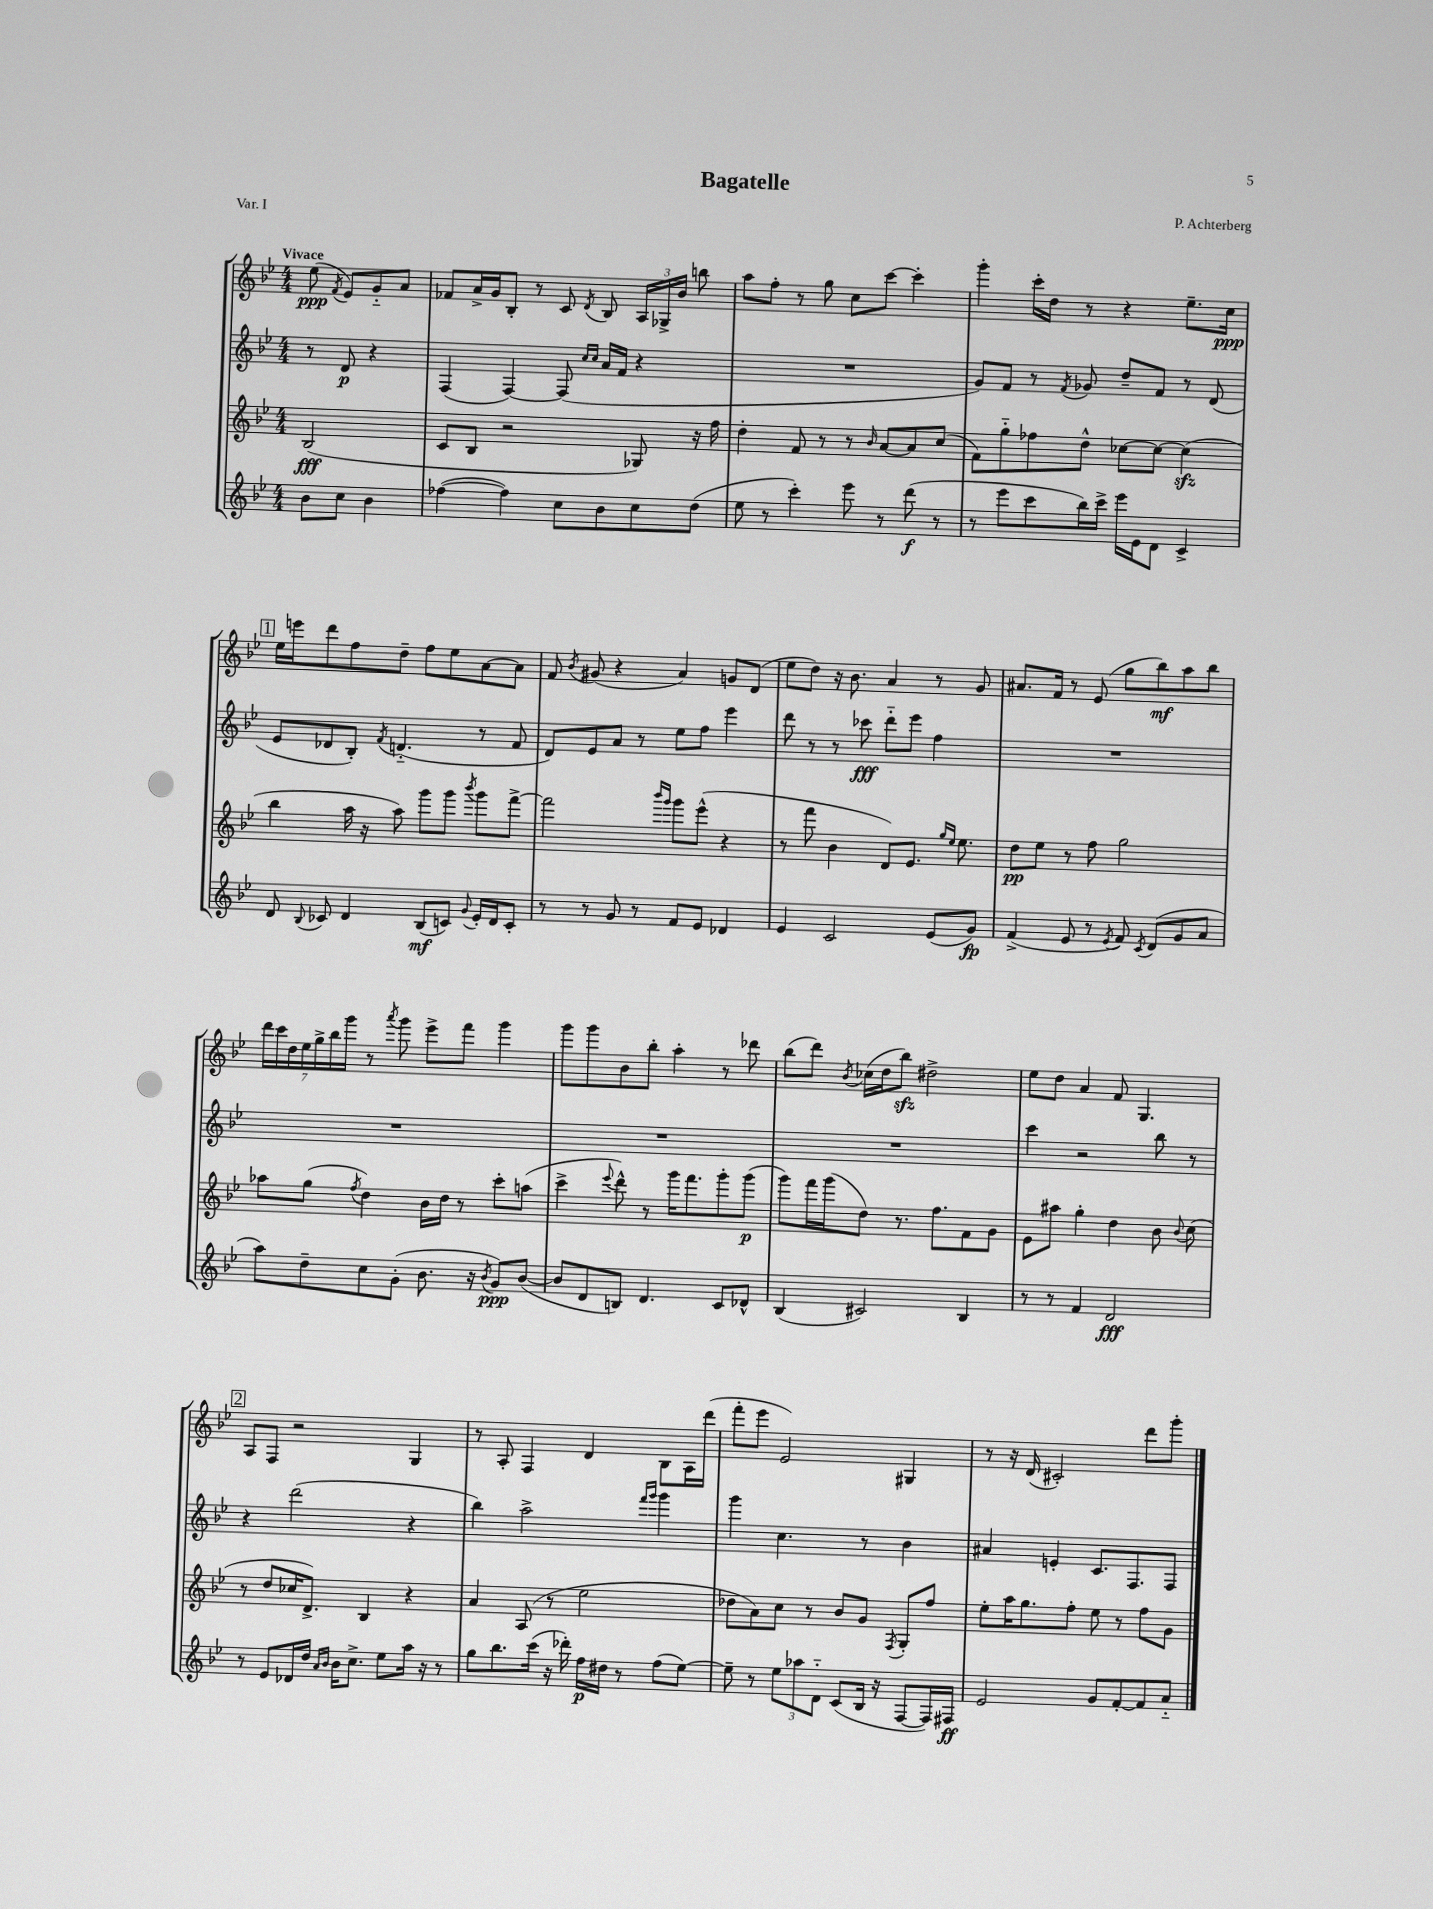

**kern	**dynam	**kern	**dynam	**kern	**dynam	**kern	**dynam
*part4	*part4	*part3	*part3	*part2	*part2	*part1	*part1
*staff4	*staff4	*staff3	*staff3	*staff2	*staff2	*staff1	*staff1
*clefG2	*	*clefG2	*	*clefG2	*	*clefG2	*
*k[b-e-]	*	*k[b-e-]	*	*k[b-e-]	*	*k[b-e-]	*
*M4/4	*	*M4/4	*	*M4/4	*	*M4/4	*
=	=	=	=	=	=	=	=
!	!	!	!	!	!	!LO:TX:a:B:t=Vivace	!
8b-\L	.	(2B-/	fff	8r	.	(8ee-\	ppp
.	.	.	.	.	.	8qf/	.
8cc\J	.	.	.	8d/	p	8e-/L)	.
4b-\	.	.	.	4r	.	8g/	.
.	.	.	.	.	.	8a/J	.
=1	=1	=1	=1	=1	=1	=1	=1
([4ff-X\	.	8c/L	.	(4F/	.	8f-X/L	.
.	.	8B-/J	.	.	.	16a^/L	.
.	.	.	.	.	.	16g/J	.
4ff-\])	.	2r	.	[4F/)	.	8B-'/J	.
.	.	.	.	.	.	8r	.
8cc\L	.	.	.	(8F/]	.	8c/	.
.	.	.	.	16qqcc/LL	.	.	.
.	.	.	.	16qqcc/JJ	.	8qd/	.
8b-\	.	.	.	16a/LL	.	8B-/	.
.	.	.	.	16f/JJ	.	.	.
8cc\	.	8G-X/)	.	4r	.	24A/LL	.
.	.	.	.	.	.	24G-X^/	.
.	.	.	.	.	.	24b-/JJ	.
(8dd\J	.	16r	.	.	.	8bbn\	.
.	.	16ff\	.	.	.	.	.
=2	=2	=2	=2	=2	=2	=2	=2
8ee-\	.	4dd'\	.	1r	.	8aa\L	.
8r	.	.	.	.	.	8ff'\J	.
4ccc'\)	.	8f/	.	.	.	8r	.
.	.	8r	.	.	.	8gg\	.
8eee-\	.	8r	.	.	.	8cc\L	.
.	.	16qqb-/	.	.	.	.	.
8r	.	[8a/L	.	.	.	[8ccc\J	.
(8ddd\	f	8a/]	.	.	.	4ccc'\]	.
8r	.	(8cc/J	.	.	.	.	.
=3	=3	=3	=3	=3	=3	=3	=3
8r	.	8f\L)	.	8g/L)	.	4ggg'\	.
8eee-\L	.	8gg\	.	8f/J	.	.	.
8ccc\	.	8ff-X\	.	8r	.	16ccc'\LL	.
.	.	.	.	.	.	16dd\JJ	.
.	.	.	.	8qf/	.	.	.
16bb-\L)	.	8dd^^\J	.	8g-X/	.	8r	.
16ccc^\JJ	.	.	.	.	.	.	.
16eee-\LL	.	[8cc-X\L	.	8dd~/L	.	4r	.
16e-\J	.	.	.	.	.	.	.
8d\J	.	8cc-\J_	.	8f/J	.	.	.
4c^/	.	(4cc-zz\]	.	8r	.	8.ee-~\L	.
.	.	.	.	(8d/	.	.	.
.	.	.	.	.	.	16cc\Jk	ppp
!!LO:LB:g=z
!!LO:REH:place=s1:t=1
=4	=4	=4	=4	=4	=4	=4	=4
8d/	.	4bb-\	.	8e-/L	.	16ee-\LL	.
.	.	.	.	.	.	16eeen\J	.
8qqB-/	.	.	.	.	.	.	.
8c-X/	.	.	.	8d-X/	.	8ddd\	.
4d/	.	16aa\	.	8B-'/J)	.	8ff\	.
.	.	16r	.	.	.	.	.
.	.	.	.	8qf/	.	.	.
.	.	8aa\)	.	(4.dn/	.	8dd~\J	.
(8B-/L	mf	8ggg\L	.	.	.	8ff\L	.
8cn/J)	.	8ggg\J	.	.	.	8ee-\	.
8qqg/	.	8qbbb-/	.	.	.	.	.
16e-'/LL	.	8ggg\L	.	8r	.	[8a\	.
16d/J	.	.	.	.	.	.	.
8c'/J	.	[8fff^\J	.	8f/	.	8a\J]	.
=5	=5	=5	=5	=5	=5	=5	=5
8r	.	2fff\]	.	8d/L)	.	8f/	.
.	.	.	.	.	.	8qb-/	.
8r	.	.	.	8e-/	.	(8g#X/	.
8g/	.	.	.	8a/J	.	4r	.
8r	.	.	.	8r	.	.	.
.	.	16qqbbb-/LL	.	.	.	.	.
.	.	16qqggg/JJ	.	.	.	.	.
8f/L	.	8ggg\L	.	8ee-\L	.	4a/)	.
8e-/J	.	(8eee-^^\J	.	8ff\J	.	.	.
4d-X/	.	4r	.	4eee-\	.	8gn/L	.
.	.	.	.	.	.	(8d/J	.
=6	=6	=6	=6	=6	=6	=6	=6
4e-/	.	8r	.	8ddd\	.	8ee-\L	.
.	.	8fff\	.	8r	.	8dd\J)	.
2c/	.	4b-\	.	8r	.	16r	.
.	.	.	.	.	.	8.b-\	.
.	.	.	.	8ccc-X\	fff	.	.
.	.	8d/L)	.	8ddd\L	.	4a/	.
.	.	8.e-/J	.	8eee-\J	.	.	.
(8e-/L	.	.	.	4ff\	.	8r	.
.	.	16qqgg/LL	.	.	.	.	.
.	.	16qqee-/JJ	.	.	.	.	.
.	.	8.ee-\	.	.	.	.	.
8g/J)	fp	.	.	.	.	8g/	.
=7	=7	=7	=7	=7	=7	=7	=7
(4f^/	.	8dd\L	pp	1r	.	8.a#X/L	.
.	.	8ee-\J	.	.	.	.	.
.	.	.	.	.	.	16f/Jk	.
8e-/	.	8r	.	.	.	8r	.
8r	.	8ff\	.	.	.	(8e-/	.
8qe-/	.	.	.	.	.	.	.
8f/)	.	2gg\	.	.	.	8gg\L	.
8qc/	.	.	.	.	.	.	.
(8d/L	.	.	.	.	.	8bb-\)	mf
8g/	.	.	.	.	.	8aa\	.
8a/J	.	.	.	.	.	8bb-\J	.
!!LO:LB:g=z
=8	=8	=8	=8	=8	=8	=8	=8
8aa\L)	.	8aa-X\L	.	1r	.	28ddd\LL	.
.	.	.	.	.	.	28ccc\	.
.	.	.	.	.	.	28dd\	.
.	.	.	.	.	.	28ee-\	.
8dd~\	.	(8gg\J	.	.	.	.	.
.	.	.	.	.	.	28gg^\	.
.	.	.	.	.	.	28bb-\	.
.	.	.	.	.	.	28ggg\JJ	.
.	.	8qff/	.	.	.	.	.
8cc\	.	4dd\)	.	.	.	8r	.
.	.	.	.	.	.	8qaaa/	.
(8g'\J	.	.	.	.	.	8ggg\	.
8.b-\	.	16b-\LL	.	.	.	8eee-^\L	.
.	.	16dd\JJ	.	.	.	.	.
.	.	8r	.	.	.	8fff\J	.
16r	.	.	.	.	.	.	.
8qb-/	.	.	.	.	.	.	.
8g/L)	ppp	8ccc'\L	.	.	.	4ggg\	.
([8b-/J	.	(8aan\J	.	.	.	.	.
=9	=9	=9	=9	=9	=9	=9	=9
8b-/L]	.	4ccc^\	.	1r	.	8ggg\L	.
8d/	.	.	.	.	.	8ggg\	.
.	.	8qqeee-/	.	.	.	.	.
8Bn/J)	.	8ddd^^\)	.	.	.	8b-\	.
4.d/	.	8r	.	.	.	8bb-'\J	.
.	.	16ggg\KL	.	.	.	4aa'\	.
.	.	8.fff\	.	.	.	.	.
8c/L	.	8ggg'\	.	.	.	8r	.
8d-X^^/J	.	(8ggg\J	p	.	.	8ddd-X\	.
=10	=10	=10	=10	=10	=10	=10	=10
(4B-/	.	8ggg\L)	.	1r	.	(8bb-\L	.
.	.	16fff\L	.	.	.	8ddd\J)	.
.	.	(16ggg\J	.	.	.	.	.
.	.	.	.	.	.	8qb-/	.
2c#X/)	.	8dd\J)	.	.	.	(16cc-X\LL	.
.	.	.	.	.	.	16dd\J	.
.	.	8.r	.	.	.	8bb-zz\J)	.
.	.	.	.	.	.	2dd#X^\	.
.	.	8.ff\L	.	.	.	.	.
4B-/	.	8f\	.	.	.	.	.
.	.	8g\J	.	.	.	.	.
=11	=11	=11	=11	=11	=11	=11	=11
8r	.	8e-\L	.	4ccc\	.	8ee-\L	.
8r	.	8aa#X\J	.	.	.	8dd\J	.
4f/	.	4gg'\	.	2r	.	4a/	.
2d/	fff	4dd\	.	.	.	8f/	.
.	.	.	.	.	.	4.G/	.
.	.	8b-\	.	8bb-\	.	.	.
.	.	8qqb-/	.	.	.	.	.
.	.	(8cc\	.	8r	.	.	.
!!LO:LB:g=z
!!LO:REH:place=s1:t=2
=12	=12	=12	=12	=12	=12	=12	=12
8r	.	8r	.	4r	.	8A/L	.
8e-/L	.	8dd/L	.	.	.	8F/J	.
16d-X/L	.	16cc-X/K	.	(2ddd\	.	2r	.
16dd/JJ	.	8.d^/J)	.	.	.	.	.
16qqa/LL	.	.	.	.	.	.	.
16qqb-/JJ	.	.	.	.	.	.	.
16b-\KL	.	.	.	.	.	.	.
8.cc^\J	.	.	.	.	.	.	.
.	.	4B-/	.	.	.	.	.
8ee-\L	.	.	.	.	.	.	.
16aa\Jk	.	4r	.	4r	.	4G/	.
16r	.	.	.	.	.	.	.
8r	.	.	.	.	.	.	.
=13	=13	=13	=13	=13	=13	=13	=13
8gg\L	.	4a/	.	4bb-\)	.	8r	.
8.bb-\	.	.	.	.	.	8A'/	.
.	.	(8A/	.	2aa^\	.	4F/	.
(16ccc\Jk	.	.	.	.	.	.	.
16r	.	8r	.	.	.	.	.
16ddd-X'\)	.	.	.	.	.	.	.
16ff\LL	p	2ee-\	.	.	.	4d/	.
16dd#X\JJ	.	.	.	.	.	.	.
8r	.	.	.	.	.	.	.
.	.	.	.	16qqfff/LL	.	.	.
.	.	.	.	16qqggg/JJ	.	.	.
(8ff\L	.	.	.	4ggg\	.	8B-\L	.
[8ee-\J)	.	.	.	.	.	16A\L	.
.	.	.	.	.	.	(16ddd\JJ	.
=14	=14	=14	=14	=14	=14	=14	=14
8ee-~\]	.	8dd-X\L	.	4ggg\	.	8fff'\L	.
8r	.	8a\)	.	.	.	8eee-\J	.
12ee-\L	.	8cc\J	.	4.cc\	.	2e-/)	.
12aa-X\	.	.	.	.	.	.	.
.	.	8r	.	.	.	.	.
12d\J	.	.	.	.	.	.	.
(8c/L	.	8b-/L	.	.	.	.	.
16B-/Jk	.	8g/J	.	8r	.	.	.
16r	.	.	.	.	.	.	.
.	.	8qF/	.	.	.	.	.
[8F/L	.	8G'/L	.	4b-\	.	4G#X/	.
16F/L])	.	8ff/J	.	.	.	.	.
16F#X/JJ	ff	.	.	.	.	.	.
=15	=15	=15	=15	=15	=15	=15	=15
2e-/	.	8ee-'\L	.	4a#X/	.	8r	.
.	.	16aa\K	.	.	.	16r	.
.	.	8.gg\	.	.	.	(16d/	.
.	.	.	.	4en'/	.	2c#X'/)	.
.	.	8ff'\J	.	.	.	.	.
8g/L	.	8ee-\	.	8.c/L	.	.	.
[8f'/	.	8r	.	.	.	.	.
.	.	.	.	8.F/	.	.	.
8f/]	.	8ff\L	.	.	.	8ddd\L	.
8a/J	.	8g\J	.	8F/J	.	8ggg'\J	.
==	==	==	==	==	==	==	==
*-	*-	*-	*-	*-	*-	*-	*-
